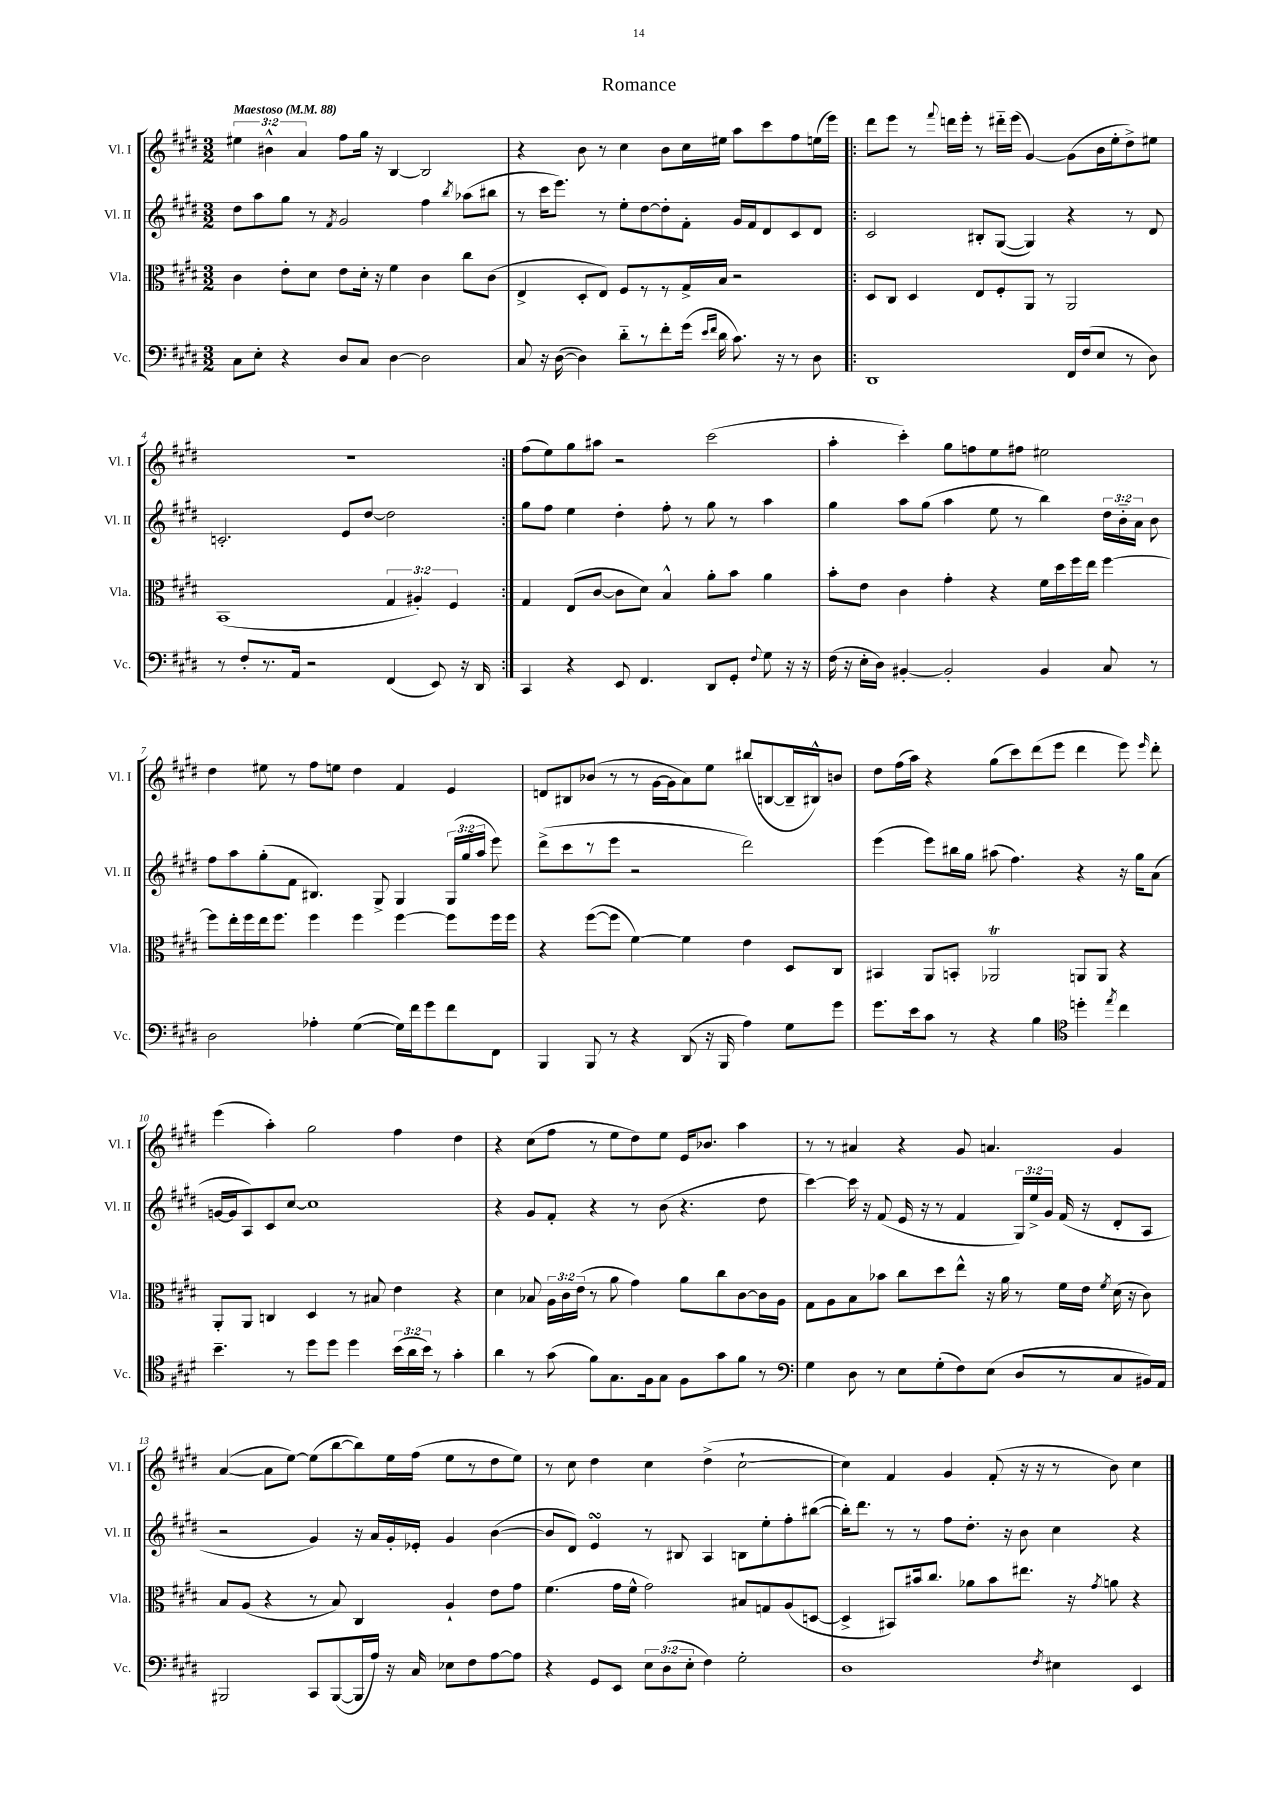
\header { title = "Romance" }
<<
\new StaffGroup <<
\new Staff = "s0" \with { instrumentName = "Vl. I" shortInstrumentName = "Vl. I" } {
    \clef treble \key e \major \numericTimeSignature \time 3/2 \override Staff.TupletNumber.text = #tuplet-number::calc-fraction-text \tempo "Maestoso" 4 = 88
    \autoBeamOff \tuplet 3/2 { eis''4 bis'4-^ a'4 } fis''8[ gis''16] r16 b4~ b2 |
    r4 b'8 r8 cis''4 b'8[ cis''16 eis''16] a''8[ cis'''8 fis''8 e''16( e'''16]) |
    \repeat volta 2 { dis'''8[ e'''8] r8 \appoggiatura { fis'''8 } d'''16[ e'''16]-. r8 dis'''16[-_ e'''16]( gis'4~) gis'8[( b'16 e''16-. dis''8->) eis''8] |
    R1. | }
    fis''8[( e''8) gis''8 ais''8] r2 cis'''2( |
    a''4-. cis'''4-.) gis''8[ f''8 e''8 fis''8] eis''2 |
    dis''4 eis''8 r8 fis''8[ e''8] dis''4 fis'4 e'4 |
    d'8[ bis8 bes'8]( r8 r8 gis'16[~ gis'16 a'8) e''8] bis''8[( b8~ b16-- bis16-^) b'8] |
    dis''8[ fis''16( a''16]) r4 gis''8[( cis'''8) dis'''8( e'''8] dis'''4 e'''8) \grace { e'''16 } dis'''8-. |
    e'''4( a''4-.) gis''2 fis''4 dis''4 |
    r4 cis''8[( fis''8] r8 e''8[ dis''8) e''8] e'16[ bes'8.] a''4 |
    r8 r8 ais'4 r4 gis'8 a'4. gis'4 |
    a'4~( a'8[ e''8]~) e''8[( b''8~ b''8) e''16 fis''16]( e''8[ r8 dis''8 e''8]) |
    r8 cis''8 dis''4 cis''4 dis''4->( cis''2~-! |
    cis''4) fis'4 gis'4 fis'8-.( r16 r16 r8 b'8) cis''4 \bar "|." |
}
\new Staff = "s1" \with { instrumentName = "Vl. II" shortInstrumentName = "Vl. II" } {
    \clef treble \key e \major \numericTimeSignature \time 3/2 \override Staff.TupletNumber.text = #tuplet-number::calc-fraction-text
    \autoBeamOff dis''8[ a''8 gis''8] r8 \acciaccatura { fis'8 } gis'2 fis''4 \acciaccatura { b''8 } aes''8[( bis''8] |
    r8 cis'''16[ e'''8.]) r8 e''8[-. dis''8~ dis''8-. fis'8]-. gis'16[ fis'16 dis'8 cis'8 dis'8] |
    \repeat volta 2 { cis'2 bis8[-. gis8]~( gis4) r4 r8 dis'8 |
    c'2.-. e'8[ dis''8]~ dis''2 | }
    gis''8[ fis''8] e''4 dis''4-. fis''8-. r8 gis''8 r8 a''4 |
    gis''4 a''8[ gis''8]( a''4 e''8 r8 b''4) \tuplet 3/2 { dis''16[ b'16-_ a'16] } b'8 |
    fis''8[ a''8 gis''8-.( fis'8] bis4.) gis8-> gis4 \tuplet 3/2 { gis16[( gis''16 a''16] } e'''8) |
    dis'''8[->( cis'''8 r8 e'''8] r2 dis'''2) |
    e'''4( e'''8[) bis''16 gis''16] ais''8( fis''4.) r4 r16 gis''16[ a'8]( |
    g'16[~ g'16 a8) cis'8 cis''8]~ cis''1 |
    r4 gis'8[ fis'8]-. r4 r8 b'8( r4. dis''8 |
    cis'''4~) cis'''16 r16 fis'8( e'16 r16 r8 fis'4 \tuplet 3/2 { gis16[) e''16-> gis'16] } fis'16( r16 dis'8[-. a8] |
    r2 gis'4) r16 a'16[ gis'16-. ees'16]-. gis'4 b'4~( |
    b'8[ dis'8]) e'4\turn r8 bis8 a4 b8[ e''8-. fis''8-. bis''8]~( |
    bis''16[-.) dis'''8.] r8 r8 fis''8[ dis''8.]-. r16 b'8 cis''4 r4 \bar "|." |
}
\new Staff = "s2" \with { instrumentName = "Vla." shortInstrumentName = "Vla." } {
    \clef alto \key e \major \numericTimeSignature \time 3/2 \override Staff.TupletNumber.text = #tuplet-number::calc-fraction-text
    \autoBeamOff cis'4 e'8[-. dis'8] e'8[ dis'16]-. r16 fis'4 cis'4 cis''8[ cis'8]( |
    e4-> dis8[-. e8]) fis8[ r8 r8 gis16-> b16] r2 |
    \repeat volta 2 { dis8[ cis8] dis4 e8[ fis8-. a,8] r8 a,2 |
    b,1( \tuplet 3/2 { gis4 ais4-.) fis4 } | }
    gis4 e8[( cis'8]~ cis'8[ dis'8]) b4-^ a'8[-. b'8] a'4 |
    b'8[-. e'8] cis'4 gis'4-. r4 fis'16[ dis''16 fis''16 e''16] fis''4~ |
    fis''8[ e''16-. fis''16 e''16 fis''8.] fis''4 fis''4 fis''4~ fis''8[ fis''16 fis''16] |
    r4 fis''8[~( fis''8] fis'4~) fis'4 e'4 dis8[ cis8] |
    bis,4 a,8[ b,8]-. aes,2\trill a,8[ a,8] r4 |
    a,8[-. a,8] c4 dis4 r8 bis8 e'4 r4 |
    dis'4 bes8 \tuplet 3/2 { a16[ cis'16 e'16]( } r8 a'8 gis'4) a'8[ cis''8 cis'8~ cis'16 a16] |
    gis8[ a8 b8 bes'8] cis''8[ dis''8 e''8]-^ r16 a'16 r8 fis'16[ e'16] \acciaccatura { fis'8 } dis'16( r16 cis'8) |
    b8[ a8]( r4 r8 b8) cis4 a4-! e'8[ gis'8] |
    fis'4.( gis'16[ fis'16]-^ gis'2) bis8[ g8 a8( d8]~ |
    d4-> bis,8[) bis'16 cis''8.] aes'8[ bis'8 eis''8.] r16 \acciaccatura { gis'8 } a'8 r4 \bar "|." |
}
\new Staff = "s3" \with { instrumentName = "Vc." shortInstrumentName = "Vc." } {
    \clef bass \key e \major \numericTimeSignature \time 3/2 \override Staff.TupletNumber.text = #tuplet-number::calc-fraction-text
    \autoBeamOff cis8[ e8]-. r4 dis8[ cis8] dis4~ dis2 |
    cis8 r16 dis16~( dis4) dis'8[-_ r8 fis'8-. gis'16]( \grace { e'16[ fis'16] } dis'16 cis'8.) r16 r8 dis8 |
    \repeat volta 2 { dis,1 fis,16[ fis16( e8] r8 dis8) |
    r8 fis8[-. r8. a,16] r2 fis,4( e,8) r16 dis,16 | }
    cis,4 r4 e,8 fis,4. dis,8[ gis,8]-. \appoggiatura { fis8 } gis8 r16 r16 |
    fis16( r16 e16[-. dis16]) bis,4~-. bis,2-. bis,4 cis8 r8 |
    dis2 aes4-. gis4~( gis16[) fis'16 gis'8 fis'8 fis,8] |
    b,,4 b,,8 r8 r4 dis,8( r16 b,,16 a4) gis8[ gis'8] |
    gis'8.[ e'16 cis'8] r8 r4 b4 \clef tenor d''4-. \acciaccatura { e''8 } cis''4 |
    b'4.-- r8 dis''8[ dis''8] dis''4 \tuplet 3/2 { b'16[( a'16 b'16]) } r8 gis'4-. |
    a'4 r8 gis'8( fis'8[) gis8. fis16 gis8] fis8[ gis'8 fis'8] r8 |
    \clef bass gis4 dis8 r8 e8[ gis8-.( fis8) e8]( dis8[ r8 cis8 bis,16) a,16] |
    bis,,2 cis,8[ bis,,8~( bis,,16 a16]) r16 cis16 ees8[ fis8 a8~ a8] |
    r4 gis,8[ e,8] \tuplet 3/2 { e8[ dis8( e8]-. } fis4) gis2-. |
    dis1 \acciaccatura { fis8 } eis4 e,4 \bar "|." |
}
>>
>>
